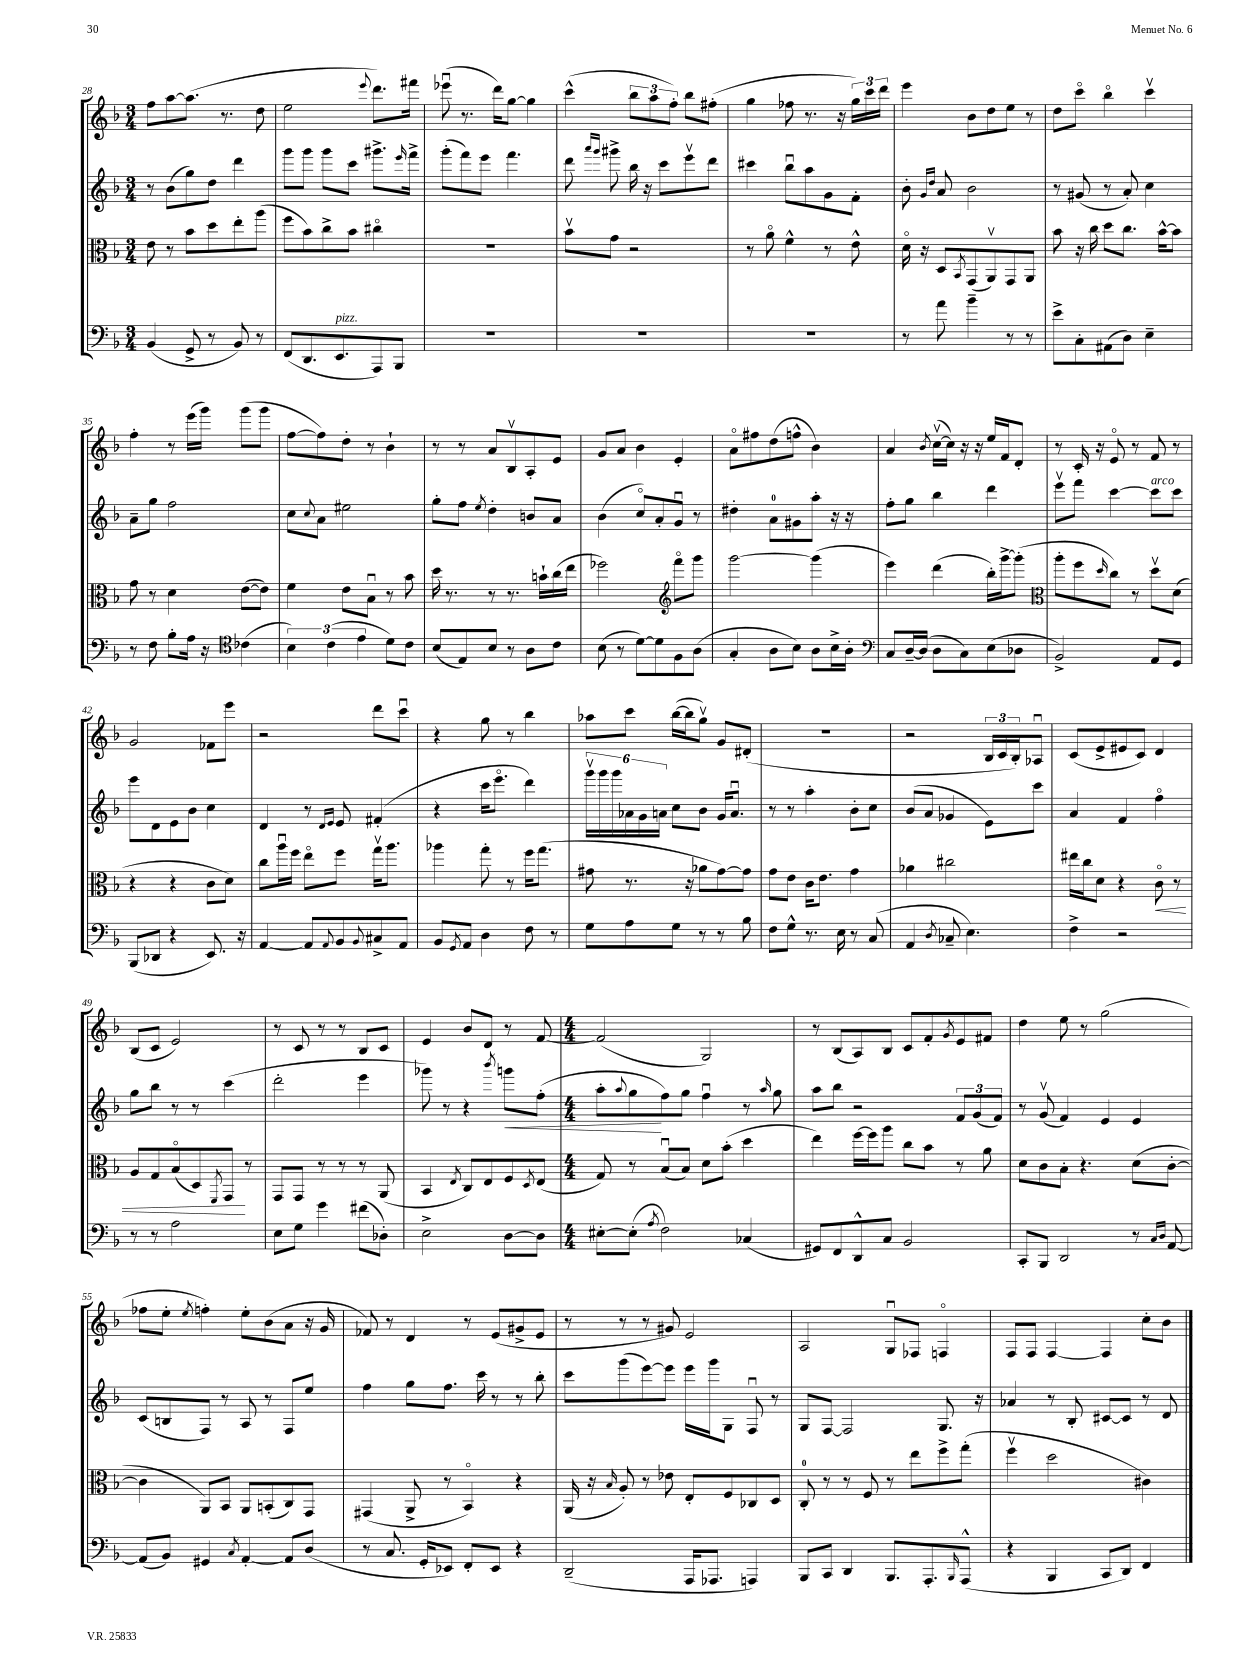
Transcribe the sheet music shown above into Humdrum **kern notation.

**kern	**kern	**kern	**kern
*staff4	*staff3	*staff2	*staff1
*clefF4	*clefC3	*clefG2	*clefG2
*k[b-]	*k[b-]	*k[b-]	*k[b-]
*M3/4	*M3/4	*M3/4	*M3/4
(4BB-	8e	8r	8ff
.	8r	(8b-	[8aa
8GG^	8b-	8gg)	(8.aa]
8r	8dd	8dd	.
.	.	.	8.r
8BB-)	8ee'	4ddd	.
8r	(8aa	.	8dd
=	=	=	=
(8FF	8ff	8ggg	2ee
8.DD	8b-)	8ggg	.
.	8cc^	8ggg	.
8.EE	.	.	.
.	8b-	8ccc	.
.	.	.	8qqeee
8AAA)	4cc#o	8.ggg#^	8.ddd)
8BBB-	.	.	.
.	.	16qqeee	.
.	.	16fff^	16fff#
=	=	=	=
2.r	2.r	(8ggg'	(8eee-u
.	.	8fff)	8.r
.	.	8eee	.
.	.	.	16ddd)
.	.	4.fff	[8gg
.	.	.	4gg]
=	=	=	=
2.r	8b-v	8ddd	(4ccc^^
.	.	16qqaaa	.
.	.	16qqggg	.
.	8g	8ggg#^	.
.	2r	16bb-	12bb-
.	.	16r	.
.	.	.	12aa
.	.	8ccc	.
.	.	.	12ff')
.	.	8eeev	8bb-
.	.	8ddd	(8ff#'
=	=	=	=
2.r	8r	4ccc#	4gg
.	8ao	.	.
.	4f^^	8bb-u	8ff-
.	.	8aa	8.r
.	8r	8g	.
.	.	.	16r
.	8e^^	8f'	24gg)
.	.	.	24ccc
.	.	.	24ddd
=	=	=	=
8r	16do	8b-'	4eee
.	16r	.	.
.	.	16qqg	.
.	.	16qqdd	.
8a	8D	8a	.
.	8qBB-	.	.
4b-~	(8GG	2b-	8b-
.	8AAv)	.	8dd
8r	8GG	.	8ee
8r	8AA	.	8r
=	=	=	=
8e^	8b-	8r	8dd
8C'	16r	(8g#	8ccco
.	16cc	.	.
(8AA#	8dd	8r	4bb-o
8D)	8.cc	8a')	.
4E~	.	4cc	4cccv
.	[16b-^^	.	.
.	8b-]	.	.
=	=	=	=
8r	8g	8a~	4ff'
8F	8r	8gg	.
8B-'	4d	2ff	8r
16A	.	.	(16eee
16r	.	.	16ggg)
*clefC4	*	*	*
(4c-	([8e	.	(8ggg
.	8e])	.	8ggg
=	=	=	=
6B-)	4f	8cc	[8ff
.	.	8qqcc	.
.	.	8a	8ff])
(6c	.	.	.
.	8e	2ee#	8dd'
6e	.	.	.
.	8B-u	.	8r
8d)	8r	.	4b-`
8c	8b-	.	.
=	=	=	=
(8B-	16dd	8gg'	8r
.	8.r	.	.
8E)	.	8ff	8r
.	.	8qee	.
8B-	8r	4dd'	8a
8r	8.r	.	8B-v
8A	.	8b	8A'
.	16b`	.	.
8c	(16cc	8a	8e
.	16ee	.	.
=	=	=	=
(8B-	2ff-)	(4b-	8g
8r	.	.	8a
[8d)	.	8cco)	4b-
8d]	.	8a'	.
*	*clefG2	*	*
8F	8fffo	8gu	4e'
(8A	8ggg	8r	.
=	=	=	=
4G'	[2ggg	4dd#'	8ao
.	.	.	8ff#
8A	.	8a	(8dd
8B-)	.	8g#	8ff^^
8A	(4ggg]	8aa'	4b-)
16B-^	.	16r	.
16A'	.	16r	.
=	=	=	=
*clefF4	*	*	*
8C	4eee)	8ff'	4a
[16D~	.	8gg	.
(16D]	.	.	.
.	.	.	8qb-
8D	(4ddd	4bb-	([16ccv
.	.	.	16cc])
8C)	.	.	16r
.	.	.	16r
(8E	16bb-')	4ddd	16ee
.	[16ggg^	.	16f
8D-	(8ggg']	.	8d'
=	=	=	=
*	*clefC3	*	*
2BB-^)	8aa'	8eeev	8r
.	8ff	8fff	16c'
.	.	.	16r
.	16qqdd	.	.
.	8cc)	[4ccc	8eo
.	8r	.	8r
8AA	8ddv	8ccc]	8f
8GG	(8d	8ccc	8r
=	=	=	=
(8BBB-	4r	8eee	2g
8DD-	.	8d	.
4r	4r	8e	.
.	.	8b-	.
8.EE)	8c	4cc	8f-
.	8d)	.	8eee
16r	.	.	.
=	=	=	=
[4AA	8cc	4d	2r
.	16aau	.	.
.	16ff	.	.
8AA]	8eeo	8r	.
.	.	16qqd	.
8qqAA	.	16qqe	.
8BB-	8ff	8e	.
8qqBB-	.	.	.
8C#^	16ggv	(4f#'	8ddd
.	8.aa	.	.
8AA	.	.	8cccu
=	=	=	=
8BB-	4aa-	4r	4r
8qGG	.	.	.
8AA	.	.	.
4D	8gg'	16ccc	8gg
.	.	8.eeeo	.
.	8r	.	8r
8F	16ff	4ddd)	4bb-
.	(8.gg	.	.
8r	.	.	.
=	=	=	=
8G	8g#	24gggv	8aa-
.	.	24ggg	.
.	.	24ggg	.
8A	8.r	24a-	8ccc
.	.	24g	.
.	.	24a	.
8G	.	8cc	([16bb-
.	16r	.	16bb-]
8r	8a-	8b-	8ggv)
8r	[8g#)	16g	8g
.	.	8.au	.
8B-	8g#]	.	(8d#'
=	=	=	=
8F	8g	8r	2.r
8G^^	8e	8r	.
8.r	16c	4aa'	.
.	8.e	.	.
16E	.	.	.
8r	4g	8b-'	.
(8C	.	8cc	.
=	=	=	=
4AA	4a-	(8b-	2r
.	.	8a	.
8qD	.	.	.
8C-~	2cc#	4g-	.
4.E)	.	.	.
.	.	8e)	24B-
.	.	.	24c
.	.	.	24B-')
.	.	8ccc	8A-u
=	=	=	=
4F^	16ee#	4a	(8c
.	16cc	.	.
.	8d	.	8e^
2r	4r	4f	8e#
.	.	.	8c)
.	8co	4ffo	4d
.	8r	.	.
=	=	=	=
8r	8A	8gg	(8B-
8r	8G	8bb-	8c
2A	(8B-o	8r	2e)
.	8D)	8r	.
.	8qFF	.	.
.	8GG	(4ccc	.
.	8r	.	.
=	=	=	=
8E	8GG	2ddd'	8r
8G	8GG	.	8c
4g	8r	.	8r
.	8r	.	8r
(8f#	8r	4eee	8B-
8D-')	(8AA	.	8c
=	=	=	=
2E^	4BB-	8ggg-)	4e
.	.	8r	.
.	8qE	.	.
.	8C)	4r	8b-
.	8E	.	8d
.	.	8qbbb-	.
[8D	8F	8ggg	8r
.	8qD	.	.
8D]	(8E	(8ff'	[8f
=	=	=	=
*M4/4	*M4/4	*M4/4	*M4/4
[8E#'	8G)	8aa'	(2f]
.	.	8qqaa	.
(8E#']	8r	8gg	.
8qA	.	.	.
2F)	(8B-u	8ff)	.
.	8B-)	8gg	.
.	8d	4ffu	2G)
.	(8b-'	.	.
(4C-	4dd	8r	.
.	.	16qqaa	.
.	.	8gg	.
=	=	=	=
8GG#)	4ee)	8aa	8r
8FF	.	8bb-	(8B-
8DD^^	[16ff	2r	8A)
.	16ff]	.	.
8C	8aa	.	8B-
2BB-	8cc	.	8c
.	8b-	.	8f'
.	.	.	8qg
.	8r	12f	8e
.	.	(12g	.
.	8a	.	8f#
.	.	12f)	.
=	=	=	=
8CC'	8d	8r	4dd
8BBB-	8c	(8gv	.
2DD	8B-'	4f)	8ee
.	4.r	.	8r
.	.	4e	(2gg
8r	(8d	4e	.
16qqC	.	.	.
16qqD	.	.	.
[8AA	[8c'	.	.
=	=	=	=
(8AA]	4c]	(8c	8ff-
8BB-)	.	8B	8ee'
.	.	.	8qee
4GG#	8AA)	8F)	4ff')
.	8BB-	8r	.
8qC	.	.	.
[4AA'	8AA	8A	8ee'
.	(8BB'	8r	(8b-
8AA]	8C)	8F	8a
(8D	8GG	8ee	16r
.	.	.	16g
=	=	=	=
8r	(4GG#	4ff	8f-)
8.C	.	.	8r
.	8AA^	8gg	4d
16GG'	.	.	.
8EE-)	8r	8.ff	.
8FF'	4BB-o)	.	8r
.	.	16ccc	.
8EE-	.	8r	(8e
4r	4r	8r	8g#^
.	.	8bb-'	8e
=	=	=	=
(2DD~	(16AA	8ccc	8r
.	16r	.	.
.	16qqB-	.	.
.	8A')	(8ggg	8r
.	8r	[8eee)	8r
.	8e-	8eee]	8g#)
16AAA	8E'	16eee	2e
8.AAA-	.	16ggg	.
.	8F	8G	.
4AAA)	8C-	8Fu	.
.	8D	8r	.
=	=	=	=
8BBB-	8C'	8G	2A
8CC	8r	[8F	.
4DD	8r	2F]	.
.	8F	.	.
8.BBB-	8r	.	8Gu
.	8ee	.	8F-
8.AAA'	.	.	.
.	8ff^	8.G	4Fo
16qqBBB-	.	.	.
(8AAA^^	(8gg'	.	.
.	.	16r	.
=	=	=	=
4r	4ffv	4a-	8F
.	.	.	8F
4BBB-	2dd	8r	[4F
.	.	8B-'	.
8CC	.	[8c#	4F]
8DD)	.	8c#]	.
4FF	4c#)	8r	8cc'
.	.	8d	8b-
==	==	==	==
*-	*-	*-	*-
